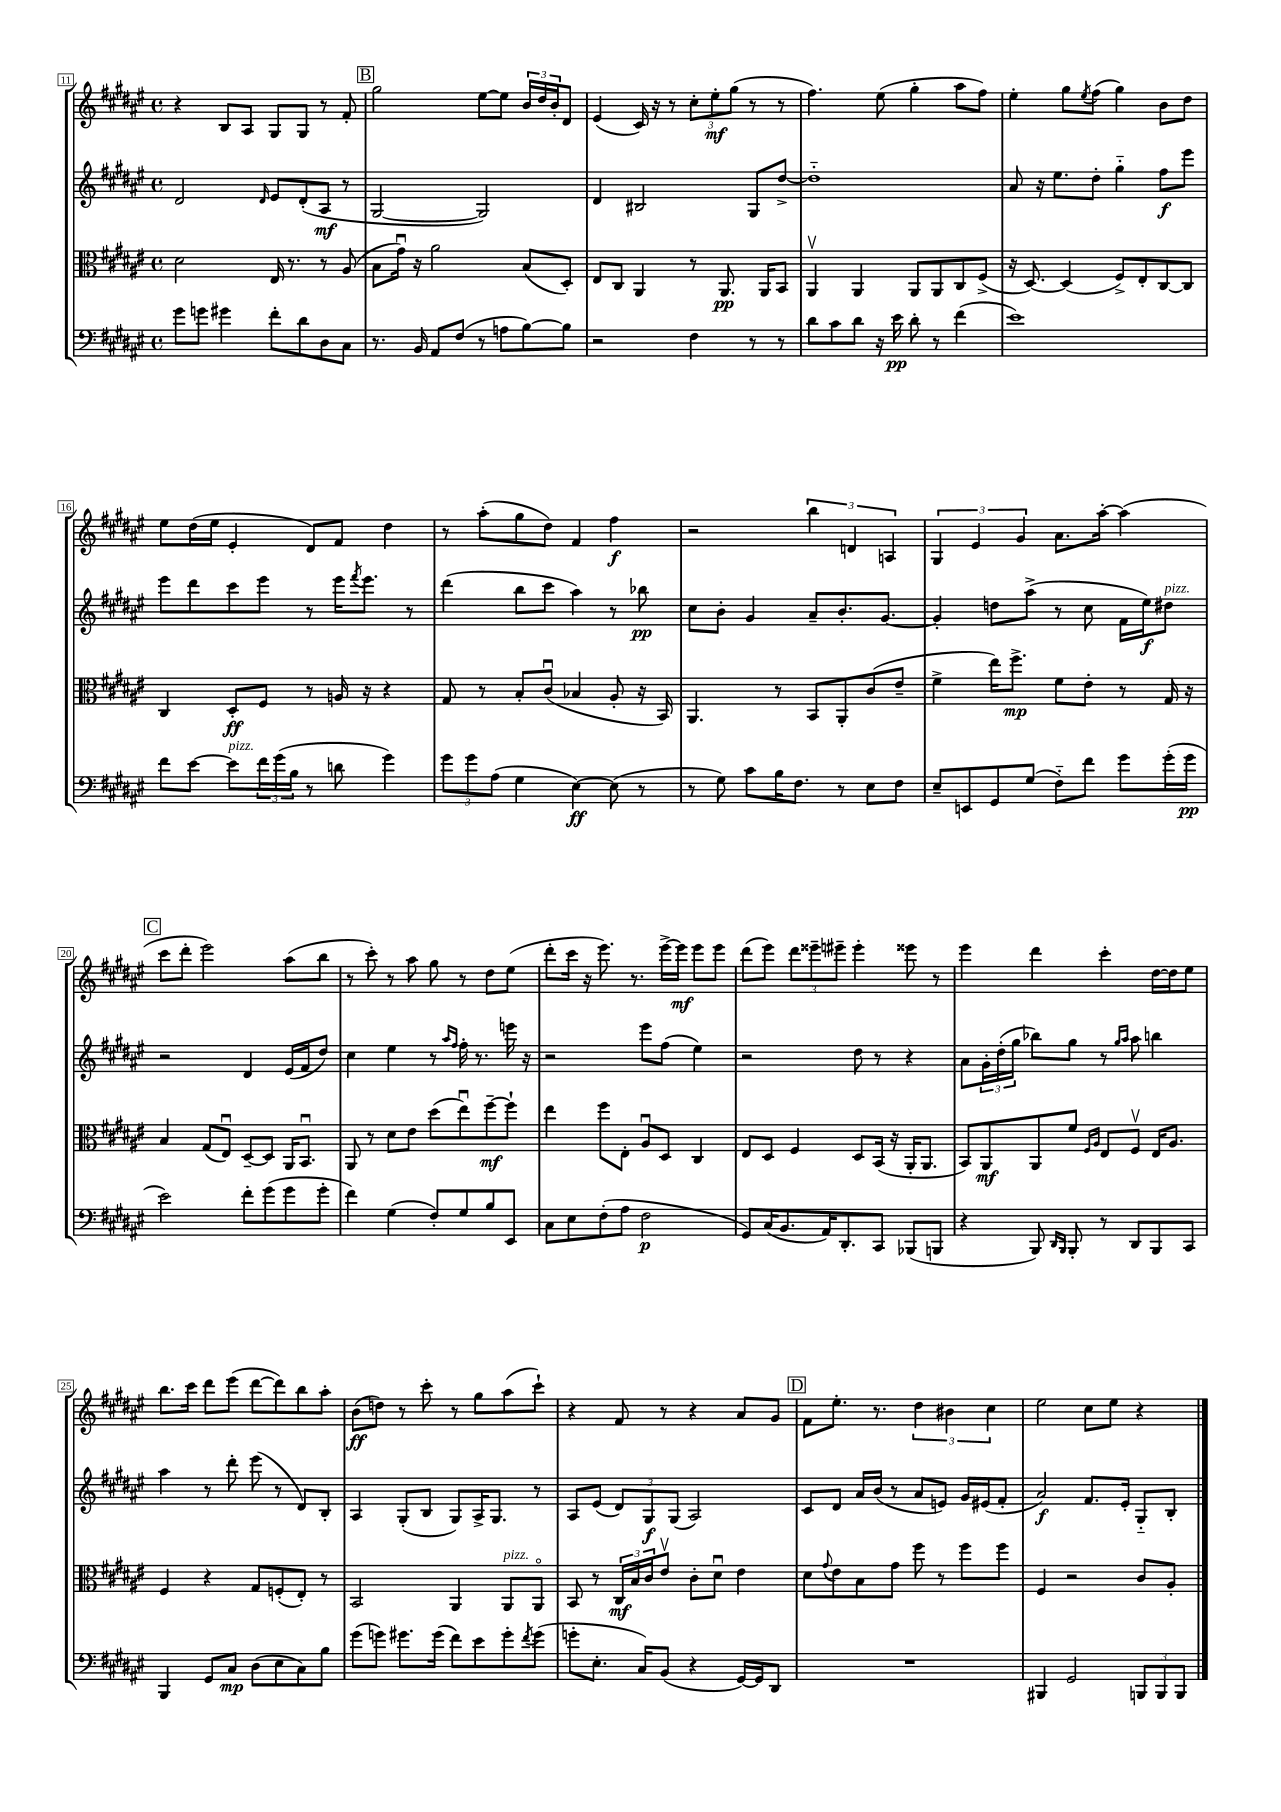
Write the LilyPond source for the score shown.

<<
\new StaffGroup <<
\new Staff = "s0" {
    \clef treble \key fis \major \defaultTimeSignature \time 4/4
    r4 b8 ais8 gis8 gis8 r8 fis'8-. |
    \mark \markup { \box "B" } gis''2 eis''8~ eis''8 \tuplet 3/2 { b'16 dis''16 b'16-. } dis'8 |
    eis'4( cis'16) r16 r8 \tuplet 3/2 { cis''8-. eis''8-.\mf gis''8( } r8 r8 |
    fis''4.) eis''8( gis''4-. ais''8 fis''8) |
    eis''4-. gis''8 \acciaccatura { eis''8 } fis''8( gis''4) b'8 dis''8 |
    eis''8 dis''16( eis''16 eis'4-. dis'8) fis'8 dis''4 |
    r8 ais''8-.( gis''8 dis''8) fis'4 fis''4\f |
    r2 \tuplet 3/2 { b''4 d'4 a4 } |
    \tuplet 3/2 { gis4 eis'4 gis'4 } ais'8. ais''16~-. ais''4( |
    \mark \markup { \box "C" } cis'''8 dis'''8-. eis'''2) ais''8( b''8 |
    r8 cis'''8-.) r8 ais''8 gis''8 r8 dis''8 eis''8( |
    dis'''8-. cis'''16 r16 eis'''8.) r8. eis'''16~-> eis'''16\mf eis'''8 eis'''8 |
    dis'''8( eis'''8) \tuplet 3/2 { dis'''8 eisis'''8-- eis'''8-- } eis'''4-. eisis'''8 r8 |
    eis'''4 dis'''4 cis'''4-. dis''16~ dis''16 eis''8 |
    b''8. cis'''16 dis'''8 eis'''8( dis'''8~ dis'''8) b''8 ais''8-. |
    b'8\ff( d''8) r8 cis'''8-. r8 gis''8 ais''8( cis'''8-!) |
    r4 fis'8 r8 r4 ais'8 gis'8 |
    \mark \markup { \box "D" } fis'8 eis''8.-. r8. \tuplet 3/2 { dis''4 bis'4 cis''4 } |
    eis''2 cis''8 eis''8 r4 \bar "|." |
}
\new Staff = "s1" {
    \clef treble \key fis \major \defaultTimeSignature \time 4/4
    dis'2 \grace { dis'16 } eis'8 dis'8-.( ais8\mf r8 |
    \mark \markup { \box "B" } gis2~ gis2) |
    dis'4 bis2 gis8 dis''8~-> |
    dis''1-_ |
    ais'8 r16 eis''8. dis''8-. gis''4-_ fis''8\f eis'''8 |
    eis'''8 dis'''8 cis'''8 eis'''8 r8 eis'''16 \acciaccatura { fis'''8 } eis'''8. r8 |
    dis'''4( b''8 cis'''8 ais''4) r8 bes''8\pp |
    cis''8 b'8-. gis'4 ais'8-- b'8.-. gis'8.~ |
    gis'4-. d''8 ais''8->( r8 cis''8 fis'16 eis''16\f) dis''8^\markup { \italic "pizz." } |
    \mark \markup { \box "C" } r2 dis'4 eis'16( fis'16 dis''8) |
    cis''4 eis''4 r8 \grace { ais''16 fis''16 } fis''16-. r8. e'''16 r16 |
    r2 eis'''8 fis''8( eis''4) |
    r2 dis''8 r8 r4 |
    ais'8 \tuplet 3/2 { gis'16-. dis''16-.( gis''16 } bes''8) gis''8 r8 \grace { gis''16 ais''16 } ais''8 b''4 |
    ais''4 r8 dis'''8-. eis'''8( r8 dis'8) b8-. |
    ais4 gis8-.( b8 gis8) ais16-> gis8. r8 |
    ais8 eis'8( \tuplet 3/2 { dis'8) gis8\f gis8( } ais2) |
    \mark \markup { \box "D" } cis'8 dis'8 ais'16 b'16( r8 ais'8 e'8) gis'16 eis'16( fis'8-. |
    ais'2\f) fis'8. eis'16-. gis8-_ b8-. \bar "|." |
}
\new Staff = "s2" {
    \clef alto \key fis \major \defaultTimeSignature \time 4/4
    dis'2 eis16 r8. r8 ais8( |
    \mark \markup { \box "B" } b8 gis'16\downbow) r16 ais'2 b8( dis8-.) |
    eis8 cis8 ais,4 r8 ais,8.\pp ais,16 b,8 |
    ais,4\upbow ais,4 ais,8 ais,8 cis8 fis8->( |
    r16 dis8.~) dis4( fis8->) eis8-. cis8~ cis8 |
    cis4 dis8-.\ff fis8 r8 a16 r16 r4 |
    gis8 r8 b8-. cis'8\downbow( bes4 ais8-. r16 b,16) |
    ais,4. r8 b,8 ais,8-. cis'8( eis'8-- |
    fis'4-> eis''16) fis''8.->\mp fis'8 eis'8-. r8 gis16 r16 |
    \mark \markup { \box "C" } b4 gis8( eis8\downbow) dis8~-- dis8 ais,16 b,8.\downbow |
    ais,8 r8 dis'8 eis'8 dis''8( eis''8\downbow) fis''8~--\mf fis''8-! |
    eis''4 fis''8 eis8-. ais8\downbow dis8 cis4 |
    eis8 dis8 fis4 dis8 b,16( r16 ais,16-. ais,8. |
    b,8) ais,8\mf ais,8 fis'8 \grace { fis16 ais16 } eis8 fis8\upbow eis16 ais8. |
    fis4 r4 gis8 f8-.( eis8-.) r8 |
    b,2 ais,4 ais,8^\markup { \italic "pizz." } ais,8\flageolet |
    b,8 r8 \tuplet 3/2 { cis16\mf b16 cis'16 } eis'8\upbow cis'8-. dis'8\downbow eis'4 |
    \mark \markup { \box "D" } dis'8 \appoggiatura { gis'8 } eis'8 b8 gis'8 fis''8 r8 fis''8 fis''8 |
    fis4 r2 cis'8 ais8-. \bar "|." |
}
\new Staff = "s3" {
    \clef bass \key fis \major \defaultTimeSignature \time 4/4
    gis'8 g'8 gis'4 fis'8-. dis'8 dis8 cis8 |
    \mark \markup { \box "B" } r8. b,16 ais,8 fis8( r8 a8 b8~) b8 |
    r2 fis4 r8 r8 |
    dis'8 cis'8 dis'8 r16 eis'16\pp dis'8-. r8 fis'4( |
    eis'1) |
    fis'8 eis'8~ eis'8^\markup { \italic "pizz." } \tuplet 3/2 { fis'16 gis'16( b16 } r8 d'8 gis'4) |
    \tuplet 3/2 { gis'8 gis'8 ais8( } gis4 eis4~\ff) eis8( r8 |
    r8 gis8) cis'8 b16 fis8. r8 eis8 fis8 |
    eis8-- e,8 gis,8 gis8( fis8-_) fis'8 gis'8 gis'16-.( gis'16\pp |
    \mark \markup { \box "C" } eis'2) fis'8-. gis'8( gis'8 gis'8-. |
    fis'4) gis4( fis8-.) gis8 b8 eis,8 |
    cis8 eis8 fis8-.( ais8 fis2\p |
    gis,8) cis16( b,8. ais,16) dis,8.-. cis,8 bes,,8( b,,8 |
    r4 b,,8) \grace { dis,16 b,,16 } b,,8-. r8 dis,8 b,,8 cis,8 |
    b,,4 gis,8 cis8\mp dis8( eis8 cis8) b8 |
    gis'8( g'8) gis'8. gis'16( fis'8) eis'8 gis'8-. \acciaccatura { fis'8 } gis'8( |
    g'8-. eis8.-. cis16) b,8( r4 gis,16~) gis,16 dis,8 |
    \mark \markup { \box "D" } R1 |
    bis,,4 gis,2 \tuplet 3/2 { b,,8 b,,8 b,,8 } \bar "|." |
}
>>
>>
\layout { \context { \Score currentBarNumber = #11 \override BarNumber.stencil = #(make-stencil-boxer 0.1 0.3 ly:text-interface::print) } }
